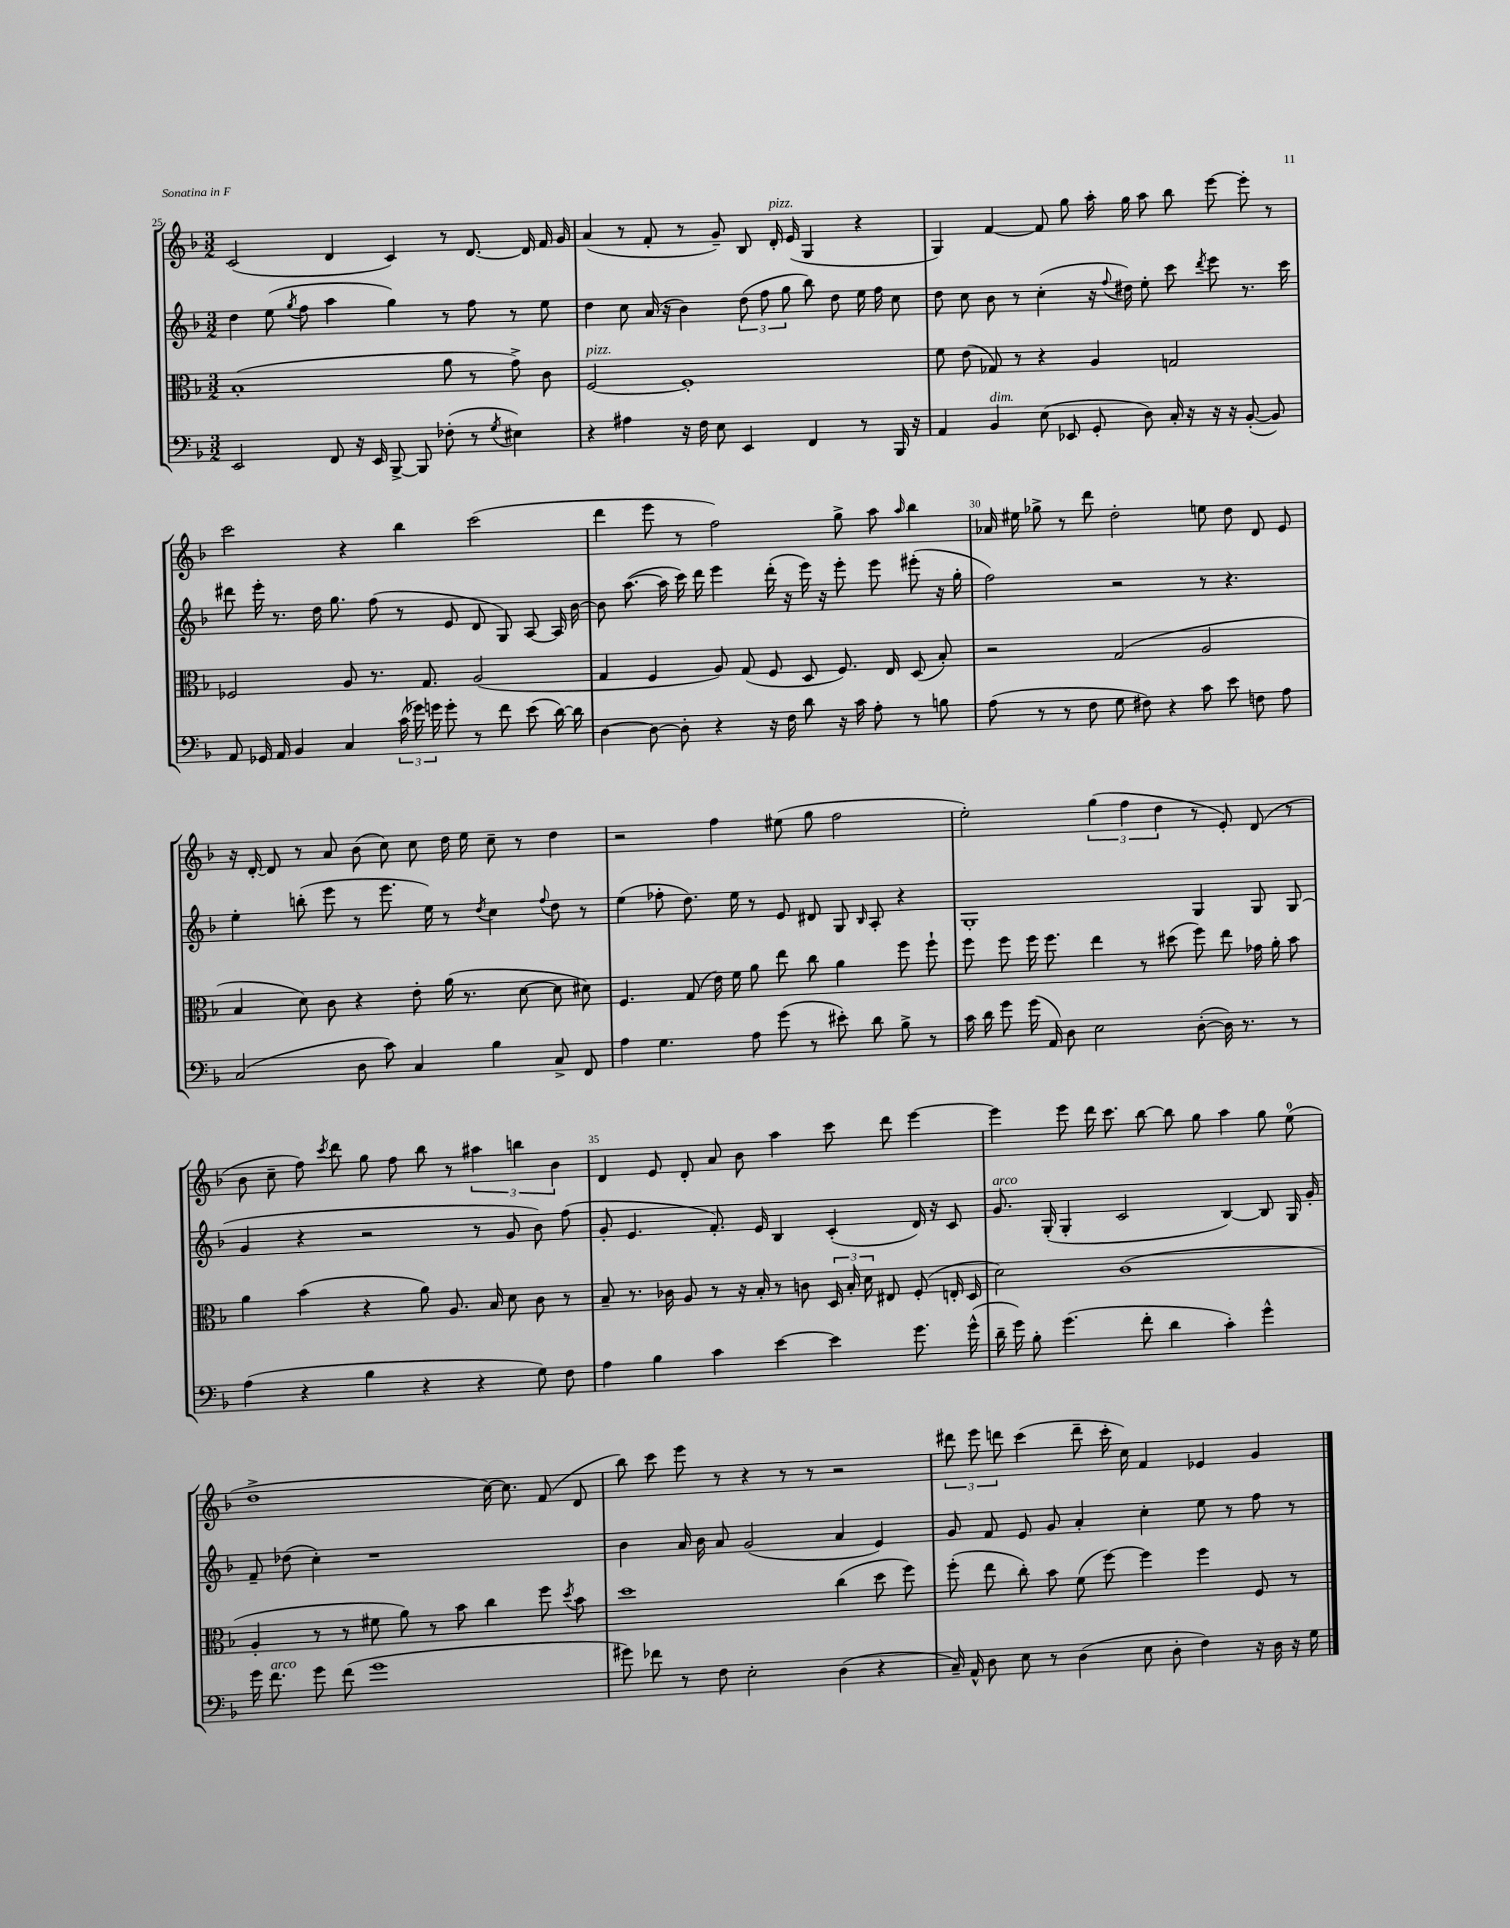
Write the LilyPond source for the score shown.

<<
\new StaffGroup <<
\new Staff = "s0" {
    \clef treble \key f \major \numericTimeSignature \time 3/2
    \autoBeamOff c'2( d'4 c'4) r8 d'8.~ d'16 f'16 g'16 |
    a'4( r8 f'8-. r8 g'8--) bes8 d'16-.^\markup { \italic "pizz." } e'16( g4 r4 |
    g4) f'4~ f'8 g''8 a''16-. g''16 a''8 bes''8 e'''8~ e'''8-. r8 |
    c'''2 r4 bes''4 c'''2( |
    d'''4 e'''8 r8 f''2) g''8-> a''8 \grace { a''16 } bes''4 |
    aes'16 eis''16 ges''8-> r8 d'''8 d''2-. e''8 d''8 d'8 e'8 |
    r16 d'16~-. d'8 r8 a'8 bes'8( c''8) c''8 d''16 e''16 c''8-- r8 d''4 |
    r2 f''4 eis''8( g''8 f''2 |
    e''2-.) \tuplet 3/2 { g''4( f''4 d''4 } r8 e'8-.) d'8( r8 |
    bes'8 c''8-- f''8) \acciaccatura { c'''8 } d'''8 g''8 f''8 bes''8 r8 \tuplet 3/2 { ais''4 b''4 bes'4 } |
    d'4 e'8 d'8-. a'8 bes'8 a''4 c'''8 d'''8 e'''4~ |
    e'''4 e'''8 d'''16 c'''8. bes''8~ bes''8 g''8 a''4 g''8 e''8-0( |
    d''1-> c''16~) c''8. f'8( d'8 |
    bes''8) c'''8 e'''8 r8 r4 r8 r8 r2 |
    \tuplet 3/2 { dis'''8 e'''8 d'''8 } c'''4( d'''8-- c'''16-. c''16) f'4 ees'4 g'4 \bar "|." |
}
\new Staff = "s1" {
    \clef treble \key f \major \numericTimeSignature \time 3/2
    \autoBeamOff d''4 e''8( \acciaccatura { g''8 } f''8 a''4 g''4) r8 f''8 r8 e''8 |
    d''4 c''8 a'16( r16 bes'4) \tuplet 3/2 { d''8( f''8 g''8 } bes''8) d''8 e''16 f''16 c''8 |
    d''8 c''8 bes'8 r8 c''4-.( r16 \appoggiatura { f''8 } dis''16) e''8-. c'''8 \acciaccatura { d'''8 } e'''8 r8. c'''16 |
    dis'''8 e'''16-. r8. d''16 g''8. f''8( r8 e'8 d'8 g8) a8~ a16 bes'16~ |
    bes'8 a''8.~( a''16 c'''16) d'''16 e'''4 d'''16-.( r16 e'''16) r16 e'''8-. e'''8 eis'''8-.( r16 g''16-. |
    f''2) r2 r8 r4. |
    e''4-. b''8-.( e'''8 r8 e'''8. e''16) r8 \acciaccatura { d''8 } c''4 \appoggiatura { f''8 } d''8 r8 |
    e''4( fes''8-. d''8.) e''16 r8 e'8 dis'8 g8 \grace { bes16 } a8-. r4 |
    g1-. g4 g8 g8( |
    g'4 r4 r2 r8 g'8 bes'8) f''8( |
    g'8-. e'4. f'8.-.) e'16 bes4 c'4-.( d'16) r16 c'8 |
    g'8.^\markup { \italic "arco" } g16-.( g4-. c'2 bes4~) bes8 g16 g'16-. |
    f'8-- des''8( c''4-.) r1 |
    bes'4 a'16 bes'16 a'8 g'2( a'4 e'4) |
    g'8 f'8 e'8 g'8 a'4-. c''4-. e''8 r8 f''8 r8 \bar "|." |
}
\new Staff = "s2" {
    \clef alto \key f \major \numericTimeSignature \time 3/2
    \autoBeamOff bes1-.( a'8 r8 g'8->) c'8 |
    f2~^\markup { \italic "pizz." } f1-. |
    f'8 e'8( ges8) r8 r4 a4 g2 |
    fes2 a8 r8. g8. a2( |
    g4 f4 a8) g8( f8 d8 f8.) e16 d8( bes8-.) |
    r2 g2( a2 |
    bes4 d'8) c'8 r4 e'8-. a'16( r8. d'8~ d'8 dis'8) |
    f4. g8( e'16) f'16 a'8 e''8 c''8 a'4 f''8 f''8-! |
    f''8 f''8 f''16 f''8. e''4 r8 dis''8( f''8) e''8 ges'16 a'16-. bes'8 |
    a'4 bes'4( r4 a'8) a8. bes16 d'8 c'8 r8 |
    bes8-- r8. ces'16 a8 r8 r16 bes16-. r8 c'8 \tuplet 3/2 { d16 bes16-. d'16 } eis8 f8-.( e16-. d16 |
    d'2) c'1( |
    a4-. r8 r8 fis'8 a'8) r8 bes'8 c''4 f''8 \acciaccatura { d''8 } bes'8 |
    d''1 c''4( d''8 f''8) |
    f''8-.( e''8 c''8-.) bes'8 f'8( f''8~) f''4 f''4 f8 r8 \bar "|." |
}
\new Staff = "s3" {
    \clef bass \key f \major \numericTimeSignature \time 3/2
    \autoBeamOff e,2 f,8 r16 e,16 bes,,8~-> bes,,8 fes8-.( r8 \acciaccatura { g8 } eis4) |
    r4 ais4 r16 f16 e8 e,4 f,4 r8 bes,,16 r16 |
    a,4 bes,4^\markup { \italic "dim." } e8( ees,8 g,8-. d8) c16-. r16 r16 r16 bes,8~-.( bes,8) |
    a,8 ges,16 a,16 bes,4 c4 \tuplet 3/2 { c'16( ges'16) g'16 } g'8-. r8 f'8 e'8( d'16~) d'16 |
    d4~ d8~ d8-. r4 r16 f16 d'8 r16 c'16 a8-. r8 b8 |
    a8( r8 r8 f8 g8 fis8) r4 c'8 e'8 f8 a8 |
    c2( d8 c'8) c4 bes4 c8-> f,8 |
    a4 g4. a8 g'8( r8 eis'8-.) d'8 bes8-> r8 |
    c'16 d'16 g'8 g'16( a,16) d8 e2 d8~-.( d16) r8. r8 |
    a4( r4 bes4 r4 r4 g8) f8 |
    a4 bes4 c'4 e'4~ e'4 g'8. g'16-^( |
    d'16-- g'16) bes8-. g'4.( f'8-. d'4 c'4-.) g'4-^ |
    g'16 f'8.^\markup { \italic "arco" } g'8 f'8( g'1 |
    gis'8) fes'8 r8 f8 e2-. d4( r4 |
    c16--) a,16-^ d8 e8 r8 d4( e8 d8-. f4) r16 d16 r16 g16 \bar "|." |
}
>>
>>
\layout { \context { \Score currentBarNumber = #25 \override BarNumber.break-visibility = ##(#f #t #t) barNumberVisibility = #(every-nth-bar-number-visible 5) } }
